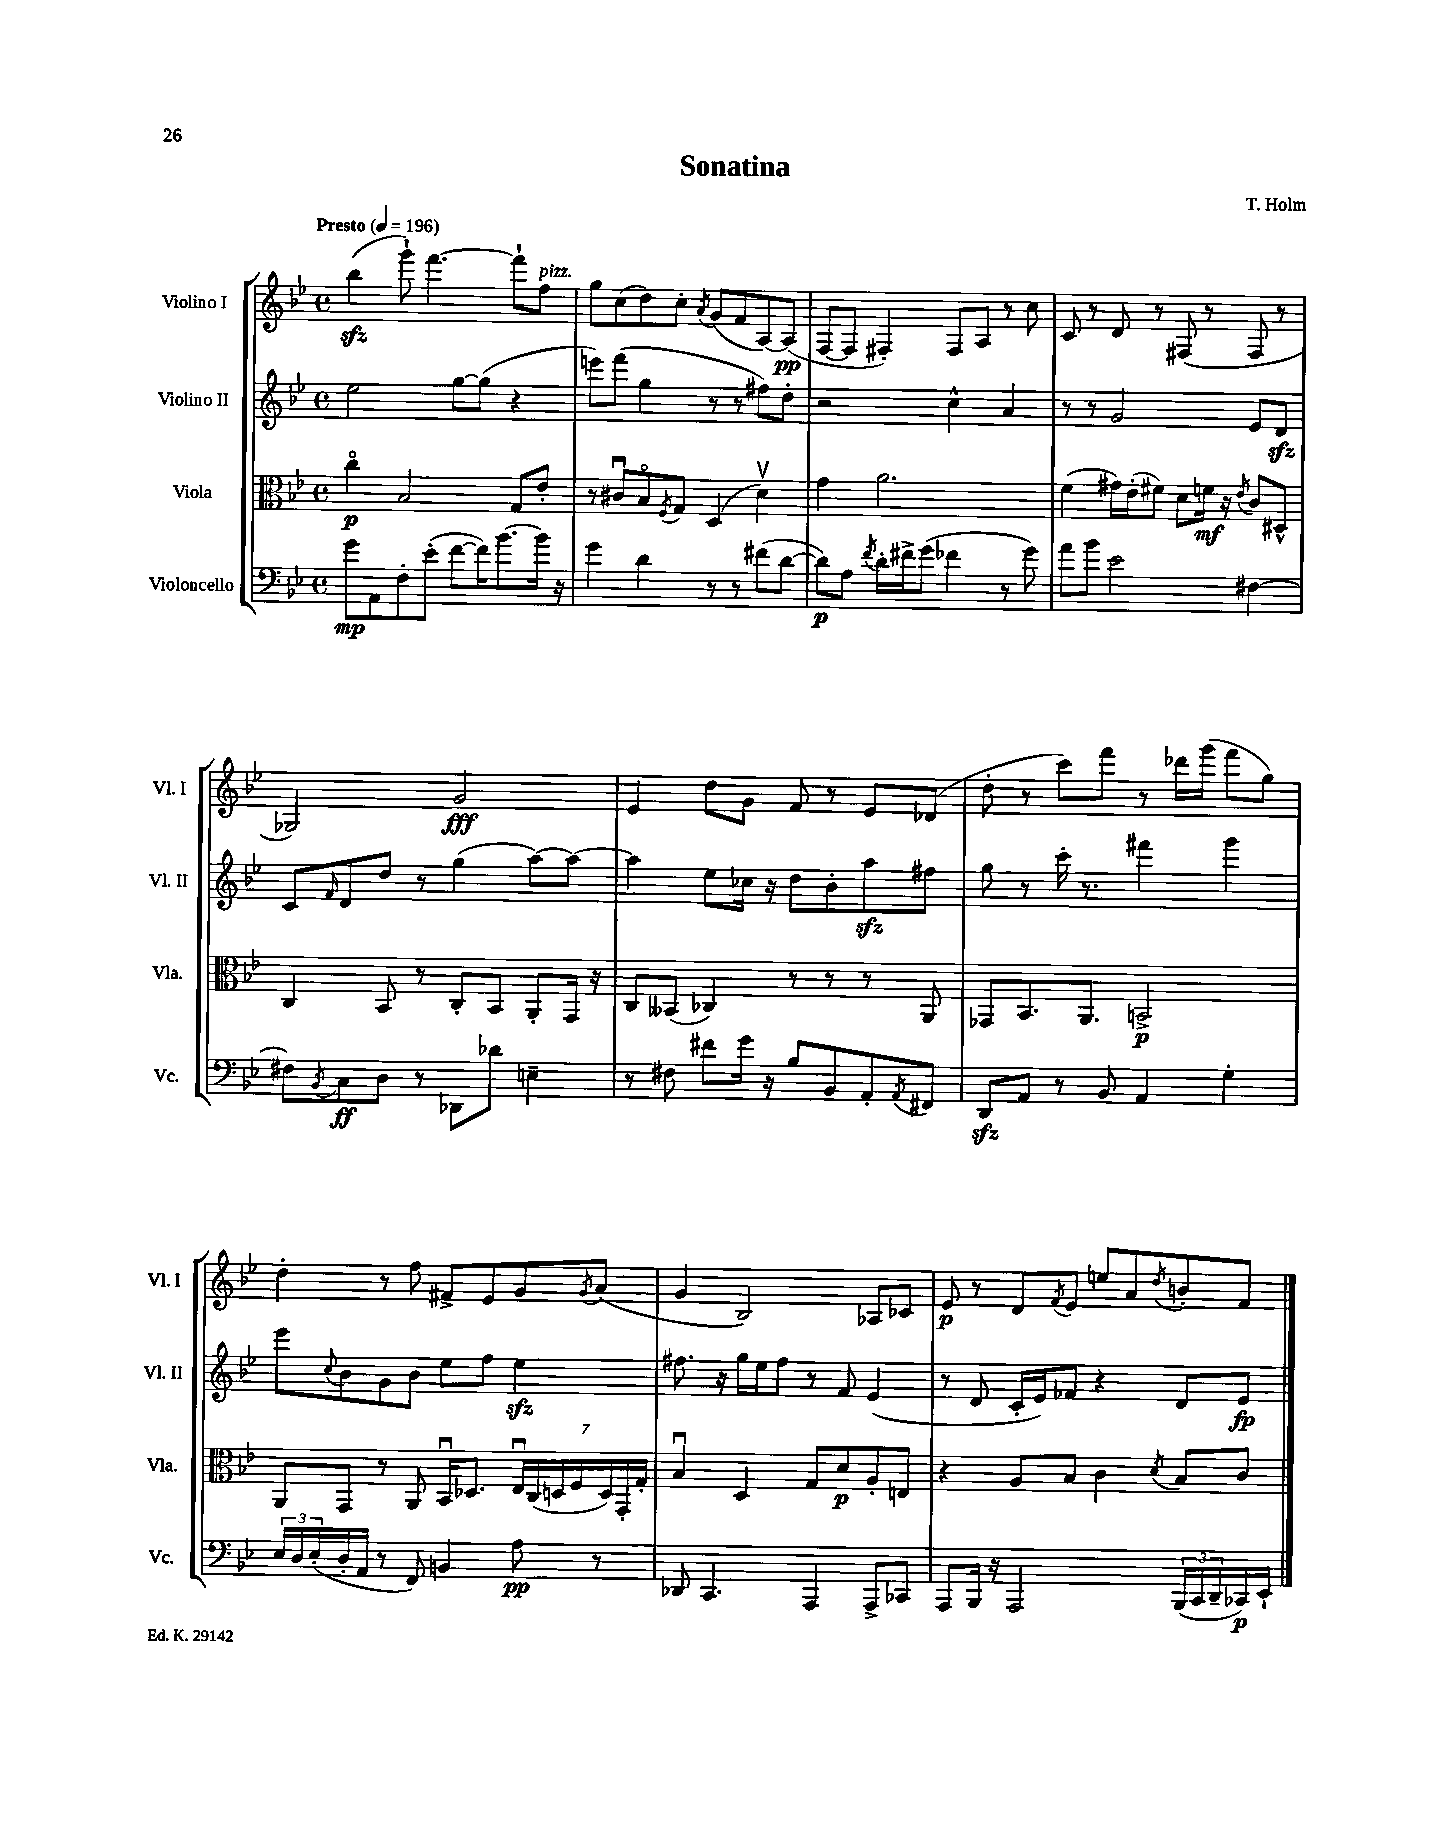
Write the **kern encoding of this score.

**kern	**kern	**kern	**kern
*staff4	*staff3	*staff2	*staff1
*clefF4	*clefC3	*clefG2	*clefG2
*k[b-e-]	*k[b-e-]	*k[b-e-]	*k[b-e-]
*M4/4	*M4/4	*M4/4	*M4/4
*met(c)	*met(c)	*met(c)	*met(c)
*MM196	*MM196	*MM196	*MM196
8g	4cco	2ee-	(4bb-
8AA	.	.	.
8F'	2B-	.	8ggg`)
(8e-'	.	.	[4.fff
[8f	.	[8gg	.
16f])	.	(8gg]	.
[8.b-	.	.	.
.	8G	4r	8fff`]
16b-]	8e-'	.	8ff
16r	.	.	.
=	=	=	=
4g	8r	8eee)	8gg
.	8c#u	(8fff	(8cc
4d	8B-o	4gg	8dd)
.	8qF	.	.
.	8G	.	8cc'
.	.	.	8qa
8r	(4D	8r	(8g
8r	.	8r	8f
(8f#	4dv)	8ff#)	[8A)
[8d	.	8dd'	(8A]
=	=	=	=
8d])	4g	2r	[8F
8A	.	.	8F]
8qf	.	.	.
16d'	2.a	.	4F#')
16f#^	.	.	.
(8g	.	.	.
4f-	.	4cc^^	8F#
.	.	.	8A
8r	.	4a	8r
8g)	.	.	8cc
=	=	=	=
8a	(4f	8r	8c
8b-	.	8r	8r
2e-	16g#)	2g	8d
.	(16e-'	.	.
.	8f#)	.	8r
.	8d	.	(8F#
.	16f	.	8r
.	16r	.	.
.	8qe-	.	.
[4F#	8c	8e-	8F#
.	8D#^^	8d	8r
=	=	=	=
8F#]	4C	8c	2G-)
8qBB-	.	16qqf	.
8C	.	8d	.
8D	8BB-	8dd	.
8r	8r	8r	.
8DD-	8C'	(4gg	2g
8d-	8BB-	.	.
4E~	8AA'	[8aa)	.
.	16GG	8aa_	.
.	16r	.	.
=	=	=	=
8r	8C	4aa]	4e-
8F#	(8BB--	.	.
8f#	4C-)	8ee-	8dd
16g	.	16cc-	8g
16r	.	16r	.
8B-	8r	8dd	8f
8BB-	8r	8b-'	8r
8AA'	8r	8aa	8e-
8qAA	.	.	.
8FF#	8AA	8ff#	(8d-
=	=	=	=
8DD	8GG-	8gg	8dd'
8AA	8.BB-	8r	8r
8r	.	16ccc'	8ccc)
.	8.AA	8.r	.
8BB-	.	.	8fff
4AA	2BB^	4fff#	8r
.	.	.	16ddd-
.	.	.	(16ggg
4G'	.	4ggg	8fff
.	.	.	8gg)
=	=	=	=
24E-	8AA	8eee-	4dd'
24D	.	.	.
(24E-'	.	.	.
.	.	8qqcc	.
16D'	8GG	8b-	.
16AA	.	.	.
8r	8r	8g	8r
8FF)	8AA	8b-	8ff
4BB	16BB-u	8ee-	8f#^
.	8.D-	.	.
.	.	8ff	8e-
8A	28E-u	4ee-	8g
.	(28C	.	.
.	28D	.	.
.	28F	.	.
.	.	.	8qg
8r	.	.	(8a
.	28D)	.	.
.	28GG'	.	.
.	28G'	.	.
=	=	=	=
8DD-	4B-u	8.ff#	4g
4.CC	.	.	.
.	.	16r	.
.	4D	16gg	2B-)
.	.	16ee-	.
.	.	8ff#	.
4AAA	8G	8r	.
.	8d	8f	.
8AAA^	8A'	(4e-	8A-
8CC-	8E	.	8c-
=	=	=	=
8AAA	4r	8r	8e-
16BBB-	.	8d	8r
16r	.	.	.
2AAA	8A	16c'	8d
.	.	16e-)	.
.	.	.	8qf
.	8B-	8f-	8e-
.	4c	4r	8ee
.	.	.	8a
.	8qd	.	8qdd
(24BBB-	8B-	8d	8b'
24CC	.	.	.
24DD~	.	.	.
16CC-)	8c	8e-	8f
16EE-`	.	.	.
==	==	==	==
*-	*-	*-	*-
